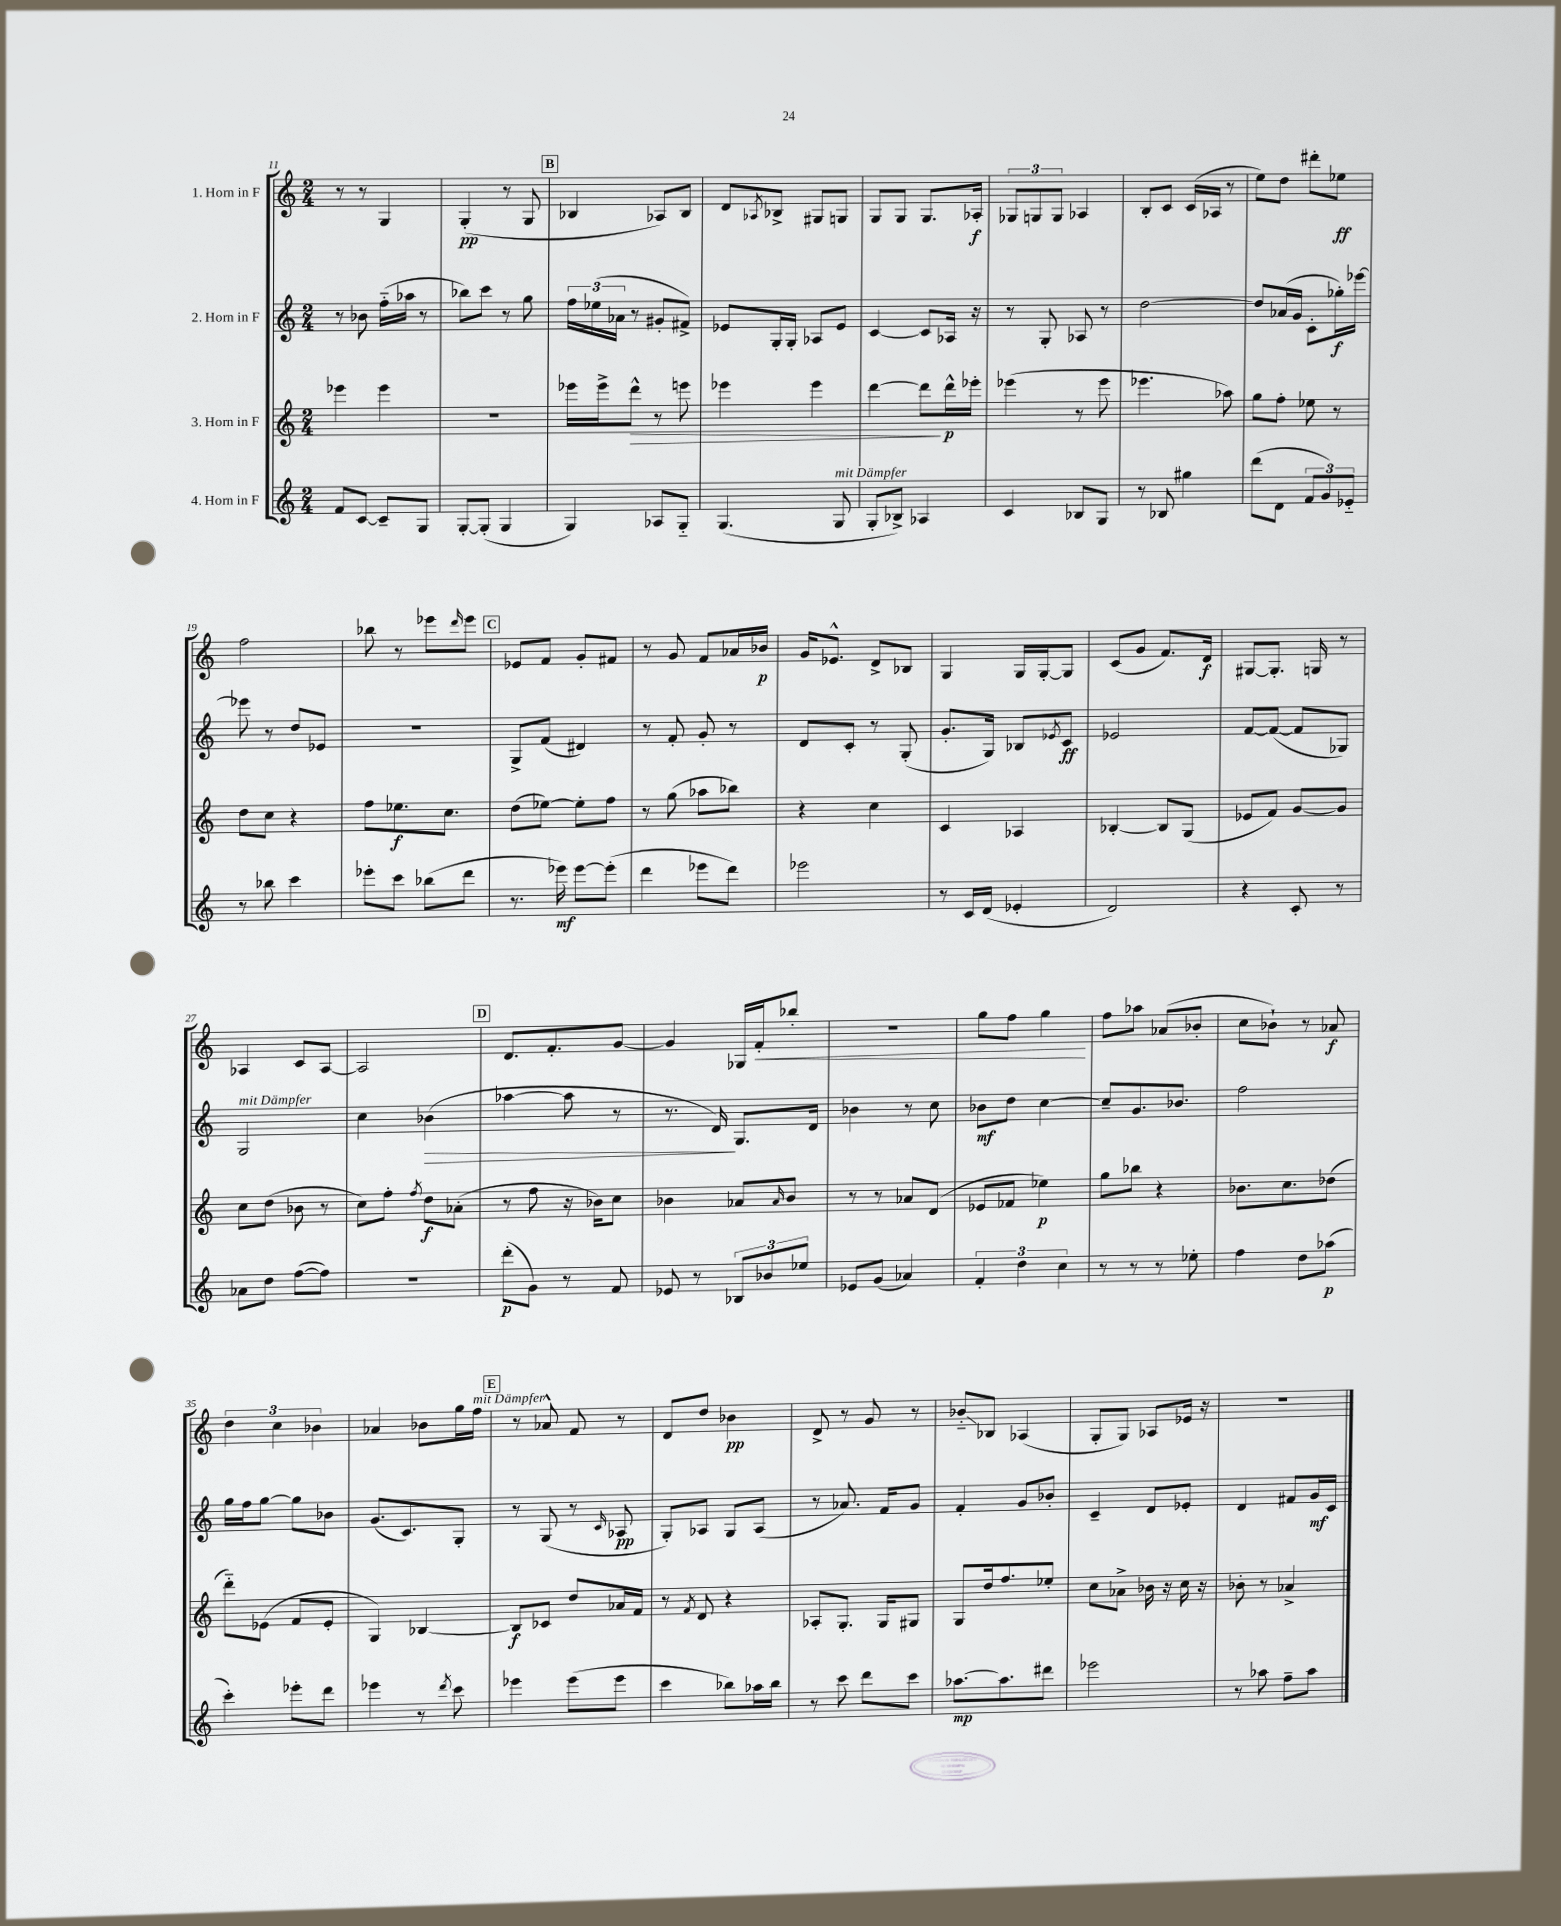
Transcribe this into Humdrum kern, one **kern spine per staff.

**kern	**kern	**kern	**kern
*staff4	*staff3	*staff2	*staff1
*clefG2	*clefG2	*clefG2	*clefG2
*k[]	*k[]	*k[]	*k[]
*M2/4	*M2/4	*M2/4	*M2/4
8f	4eee-	8r	8r
[8c	.	8b-	8r
8c~]	4eee-	(16ff'~	4G
.	.	16aa-	.
8G	.	8r	.
=	=	=	=
[8G'	2r	8bb-)	(4G'
(8G']	.	8ccc	.
4G	.	8r	8r
.	.	8gg	8G
=	=	=	=
4G)	16eee-	24ff	4B-
.	.	(24ee-	.
.	16eee-^	.	.
.	.	24a-	.
.	8ddd^^	8r	.
8A-	8r	8g#'	8A-)
8G'~	8eee	8f#^)	8B-
=	=	=	=
(4.G	4eee-	8e-	8d
.	.	.	8qA-
.	.	16G'	8B-^
.	.	16G'	.
.	4eee-	8A-	8G#
8G	.	8e-	8G
=	=	=	=
8G'	[4ddd	[4c	8G
8B-^)	.	.	8G
4A-	8ddd]	8c]	8.G
.	16ddd^^	16A-	.
.	16eee-'	16r	16A-'
=	=	=	=
4c	(4eee-	8r	12G-
.	.	.	12G
.	.	8G'	.
.	.	.	12G
8B-	8r	8A-	4A-
8G	8eee-	8r	.
=	=	=	=
8r	4.eee-	[2dd	8B'
8B-	.	.	8c
4gg#	.	.	(16c
.	.	.	16A-
.	8aa-)	.	8r
=	=	=	=
(8ddd	8gg	8dd]	8ee)
8d	8ff'	(16a-	8dd
.	.	16g	.
12f	8ee-	8c'	8ddd#'
12g)	.	.	.
.	8r	16gg-')	8ee-
12e-'~	.	.	.
.	.	[16eee-	.
=	=	=	=
8r	8dd	8eee-]	2ff
8bb-	8cc	8r	.
4ccc	4r	8dd	.
.	.	8e-	.
=	=	=	=
8eee-'	8ff	2r	8bb-
8ccc	8.ee-	.	8r
(8bb-	.	.	8eee-
.	8.cc	.	.
.	.	.	16qqddd
8ddd	.	.	8eee-
=	=	=	=
8.r	(8dd	8G^	8e-
.	[8ee-)	(8f	8f
16eee-)	.	.	.
[8eee-	8ee-']	4d#)	8g'
(8eee-']	8ff	.	8f#
=	=	=	=
4ddd	8r	8r	8r
.	(8gg	8f'	8g
8eee-	8aa-	8g'	8f
8ddd)	8bb-)	8r	16a-
.	.	.	16b-
=	=	=	=
2eee-	4r	8d	16g
.	.	.	8.e-^^
.	.	8c'	.
.	4cc	8r	8d^
.	.	(8G'	8B-
=	=	=	=
8r	4c	8.g'	4G
16c	.	.	.
(16d	.	16G)	.
4e-'	4A-	8B-	16G
.	.	.	[16G'
.	.	8qe-	.
.	.	8c	8G]
=	=	=	=
2d)	[4B-'	2e-	(8c
.	.	.	8g
.	8B-]	.	8.f)
.	(8G	.	.
.	.	.	16d
=	=	=	=
4r	8e-	[8f	[8G#
.	8f)	(8f_	8.G#']
8c'	[8g	8f]	.
.	.	.	16G
8r	8g]	8G-)	8r
=	=	=	=
8a-	8cc	2G	4A-
8dd	(8dd	.	.
([8ff	8b-	.	8c
8ff])	8r	.	[8A-
=	=	=	=
2r	8cc)	4cc	2A-]
.	8ff'	.	.
.	8qff	.	.
.	8dd	(4b-	.
.	(8a-'	.	.
=	=	=	=
(8ddd'	8r	[4aa-	8.d
8g)	8ff	.	.
.	.	.	8.f'
8r	16r	8aa-]	.
.	16b-)	.	.
8f	8cc	8r	[8g
=	=	=	=
8e-	4b-	8.r	4g]
8r	.	.	.
.	.	16d)	.
12B-	8a-	8.G	16G-
.	.	.	16f'
12b-	.	.	.
.	16qqa-	.	.
.	8b-	.	8bb-'
12ee-	.	.	.
.	.	16d	.
=	=	=	=
8e-	8r	4b-	2r
(8g	8r	.	.
4a-)	8a-	8r	.
.	(8d	8cc	.
=	=	=	=
6f'	8e-	8b-	8gg
.	8f-	8dd	8ff
6dd	.	.	.
.	4ee-)	[4cc	4gg
6cc	.	.	.
=	=	=	=
8r	8gg	8cc~]	8ff
8r	8bb-	8.g	8aa-
8r	4r	.	(8a-
.	.	8.b-	.
8ee-'	.	.	8b-'
=	=	=	=
4ff	8.b-	2ff	8cc
.	.	.	8b-`)
.	8.cc	.	.
8dd	.	.	8r
(8aa-	(8dd-	.	8a-
=	=	=	=
4ccc')	8ddd'~)	16gg	6dd
.	.	16ff	.
.	(8e-	[8gg	.
.	.	.	6cc
8eee-'	8f	8gg]	.
.	.	.	6b-
8ddd	8e-'	8b-	.
=	=	=	=
4eee-	4G)	(8.g	4a-
.	.	8.c)	.
8r	[4B-	.	8b-
8qddd	.	.	.
8ccc	.	8G'	16gg
.	.	.	16ff
=	=	=	=
4eee-	8B-]	8r	8r
.	8c-	(8G	8a-^^
(8eee-	8dd	8r	8f
.	.	16qqc	.
8eee-	16a-	8A-	8r
.	16f	.	.
=	=	=	=
4ccc	8r	8G')	8d
.	8qf	.	.
.	8d	8A-	8dd
8bb-)	4r	8G	4b-
16aa-	.	(8A-	.
16bb-	.	.	.
=	=	=	=
8r	8A-'	8r	8d^
8ccc	8.G'	8.a-)	8r
8ddd	.	.	8g
.	16G	16f	.
8ccc	8G#	8g	8r
=	=	=	=
[8.aa-	8G	4f'	8b-'~
.	16dd	.	8B-
8.aa-]	8.ff	.	.
.	.	8g	(4A-
8ddd#	8ee-'	8b-'	.
=	=	=	=
2eee-	8cc	4c~	8G'
.	8a-^	.	8G)
.	16b-	8d	8A-
.	16r	.	.
.	16cc	8e-'	16e-
.	16r	.	16r
=	=	=	=
8r	8b-'	4d	2r
8aa-	8r	.	.
8ff~	4a-^	8f#	.
8aa-	.	16g	.
.	.	16c	.
==	==	==	==
*-	*-	*-	*-
